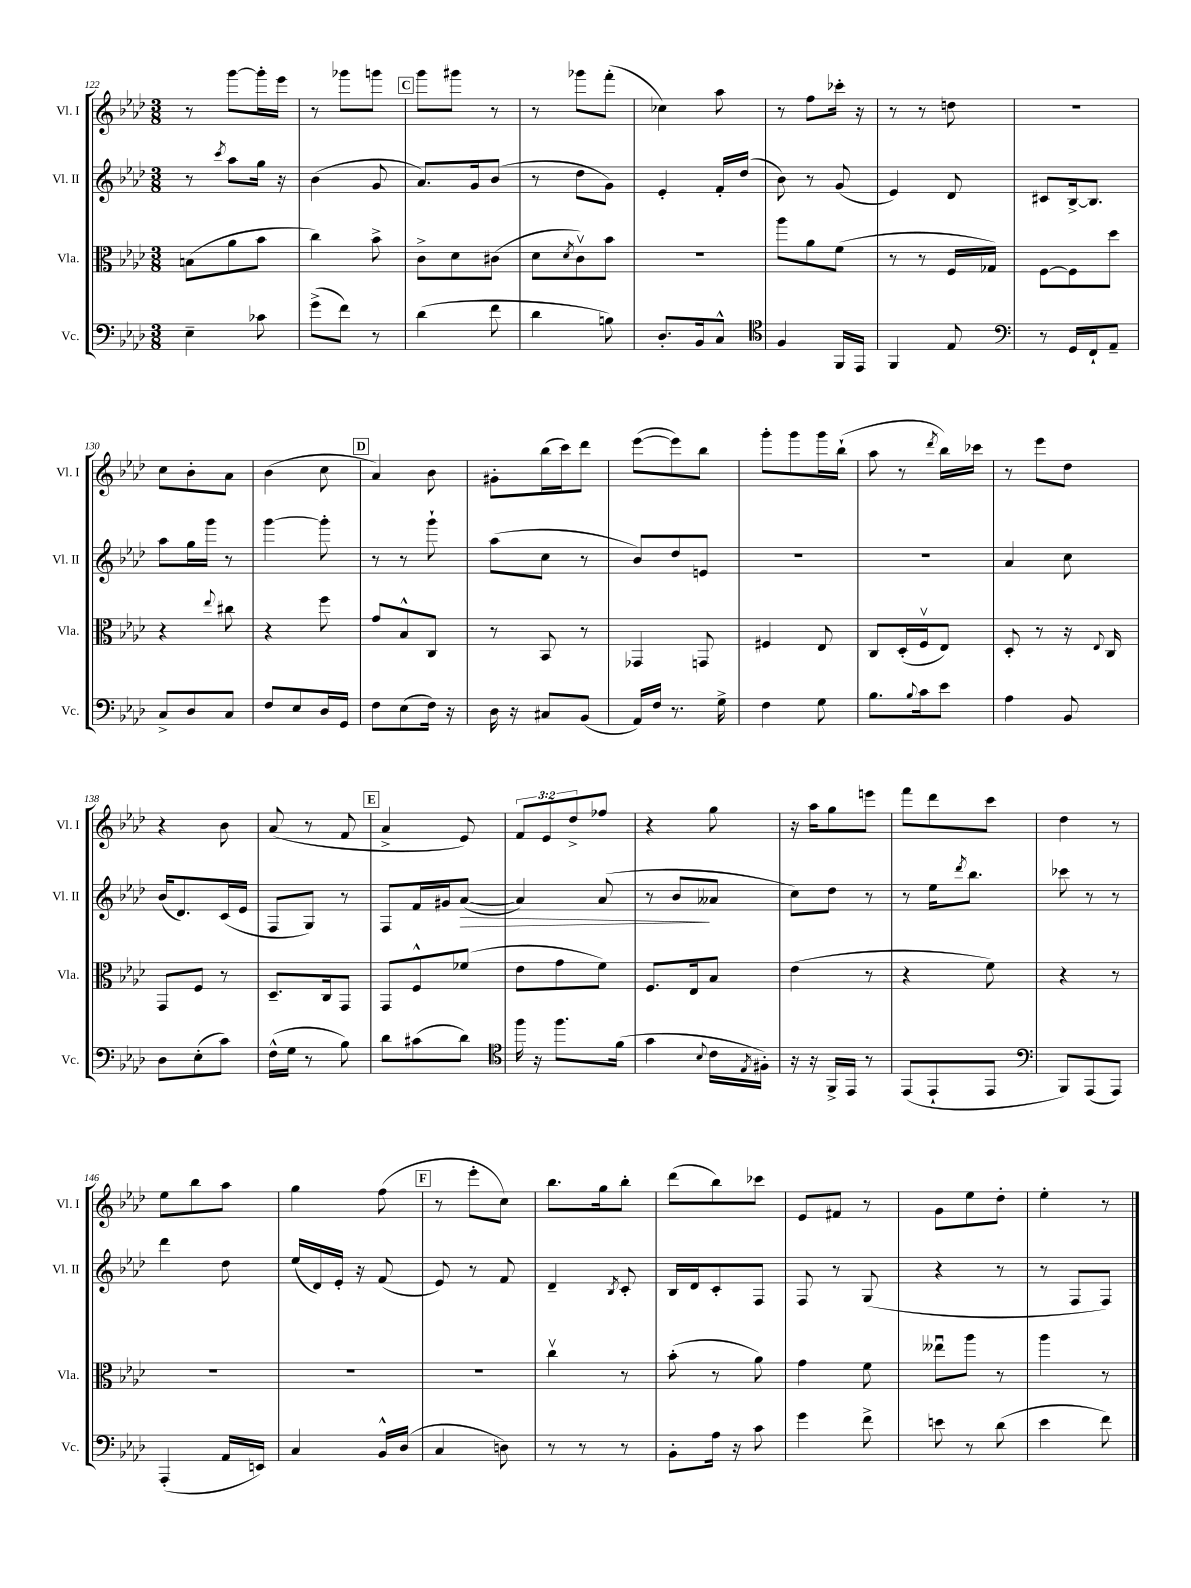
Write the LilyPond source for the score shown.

<<
\new StaffGroup <<
\new Staff = "s0" \with { instrumentName = "Vl. I" shortInstrumentName = "Vl. I" } {
    \clef treble \key aes \major \numericTimeSignature \time 3/8 \override Staff.TupletNumber.text = #tuplet-number::calc-fraction-text
    r8 g'''8~ g'''16-. ees'''16 |
    r8 ges'''8 g'''8 |
    \mark \markup { \box "C" } g'''8 gis'''8 r8 |
    r8 ges'''8 f'''8-.( |
    ces''4) aes''8 |
    r8 f''8 ces'''16-. r16 |
    r8 r8 d''8 |
    R4. |
    c''8 bes'8-. aes'8 |
    bes'4( c''8 |
    \mark \markup { \box "D" } aes'4) bes'8 |
    gis'8-. bes''16( c'''16) des'''8 |
    ees'''8~( ees'''8) bes''8 |
    g'''8-. g'''8 g'''16 bes''16-!( |
    aes''8 r8 \acciaccatura { des'''8 } bes''16) ces'''16 |
    r8 ees'''8 des''8 |
    r4 bes'8 |
    aes'8( r8 f'8 |
    \mark \markup { \box "E" } aes'4-> ees'8) |
    \tuplet 3/2 { f'8 ees'8 des''8-> } fes''8 |
    r4 g''8 |
    r16 aes''16 g''8 e'''8 |
    f'''8 des'''8 c'''8 |
    des''4 r8 |
    ees''8 bes''8 aes''8 |
    g''4 f''8( |
    \mark \markup { \box "F" } r8 ees'''8-. c''8) |
    bes''8. g''16 bes''8-. |
    des'''8( bes''8) ces'''8 |
    ees'8 fis'8 r8 |
    g'8 ees''8 des''8-. |
    ees''4-. r8 \bar "|." |
}
\new Staff = "s1" \with { instrumentName = "Vl. II" shortInstrumentName = "Vl. II" } {
    \clef treble \key aes \major \numericTimeSignature \time 3/8
    r8 \acciaccatura { c'''8 } aes''8 g''16 r16 |
    bes'4( g'8 |
    \mark \markup { \box "C" } aes'8.) g'16 bes'8( |
    r8 des''8 g'8) |
    ees'4-. f'16-. des''16( |
    bes'8) r8 g'8( |
    ees'4) des'8 |
    cis'8 bes16~-> bes8. |
    aes''8 g''16 g'''16 r8 |
    g'''4~ g'''8-. |
    \mark \markup { \box "D" } r8 r8 g'''8-! |
    aes''8( c''8 r8 |
    bes'8) des''8 e'8 |
    R4. |
    R4. |
    aes'4 c''8 |
    bes'16( des'8.) c'16( ees'16 |
    f8 g8) r8 |
    \mark \markup { \box "E" } f8 f'16 gis'16 aes'8~\>( |
    aes'4) aes'8( |
    r8 bes'8\! aeses'8 |
    c''8) des''8 r8 |
    r8 ees''16 \acciaccatura { des'''8 } bes''8. |
    ces'''8 r8 r8 |
    des'''4 des''8 |
    ees''16( des'16) ees'16-. r16 f'8( |
    \mark \markup { \box "F" } ees'8) r8 f'8 |
    des'4-- \acciaccatura { bes8 } c'8-. |
    bes16 des'16 c'8-. f8 |
    f8 r8 g8( |
    r4 r8 |
    r8 f8 f8) \bar "|." |
}
\new Staff = "s2" \with { instrumentName = "Vla." shortInstrumentName = "Vla." } {
    \clef alto \key aes \major \numericTimeSignature \time 3/8
    b8( aes'8 bes'8 |
    c''4) bes'8-> |
    \mark \markup { \box "C" } c'8-> des'8 cis'8( |
    des'8 \acciaccatura { des'8 } c'8\upbow) bes'8 |
    R4. |
    aes''8 aes'8 f'8( |
    r8 r8 f16 ges16) |
    f8~ f8 des''8 |
    r4 \appoggiatura { ees''8 } cis''8 |
    r4 f''8 |
    \mark \markup { \box "D" } g'8 bes8-^ c8 |
    r8 bes,8 r8 |
    ges,4 g,8 |
    fis4 ees8 |
    c8 des16-.( f16\upbow ees8) |
    des8-. r8 r16 \appoggiatura { ees8 } c16 |
    g,8 f8 r8 |
    des8.-- c16 g,8 |
    \mark \markup { \box "E" } g,8 f8-^ fes'8( |
    ees'8 g'8 f'8) |
    f8. ees16 bes8 |
    ees'4( r8 |
    r4 f'8) |
    r4 r8 |
    R4. |
    R4. |
    \mark \markup { \box "F" } R4. |
    c''4\upbow r8 |
    bes'8-.( r8 aes'8) |
    g'4 f'8 |
    eeses''8\downbow aes''8 r8 |
    aes''4 r8 \bar "|." |
}
\new Staff = "s3" \with { instrumentName = "Vc." shortInstrumentName = "Vc." } {
    \clef bass \key aes \major \numericTimeSignature \time 3/8
    ees4-- ces'8 |
    g'8->( f'8) r8 |
    \mark \markup { \box "C" } des'4( f'8 |
    des'4 b8) |
    des8.-. bes,16 c8-^ |
    \clef tenor f4 f,16 ees,16 |
    f,4 ees8 |
    \clef bass r8 g,16 f,16-! aes,8-- |
    c8-> des8 c8 |
    f8 ees8 des16 g,16 |
    \mark \markup { \box "D" } f8 ees8( f16) r16 |
    des16 r16 cis8 bes,8( |
    aes,16) f16 r8. g16-> |
    f4 g8 |
    bes8. \appoggiatura { bes8 } c'16 ees'8 |
    aes4 bes,8 |
    des8 ees8-.( c'8) |
    f16-^( g16 r8 bes8) |
    \mark \markup { \box "E" } des'8 cis'8( des'8) |
    \clef tenor f''16 r16 f''8. f'16( |
    g'4 \appoggiatura { bes8 } c'16 \acciaccatura { ees8 } fis16-.) |
    r16 r16 f,16-> ees,16 r8 |
    ees,8( ees,8-! ees,8 |
    \clef bass bes,,8) aes,,8( aes,,8) |
    aes,,4-.( aes,16 e,16) |
    c4 bes,16-^ des16( |
    \mark \markup { \box "F" } c4 d8) |
    r8 r8 r8 |
    bes,8-. aes16 r16 c'8 |
    g'4 f'8-> |
    e'8 r8 des'8( |
    ees'4 f'8) \bar "|." |
}
>>
>>
\layout { \context { \Score currentBarNumber = #122 } }
